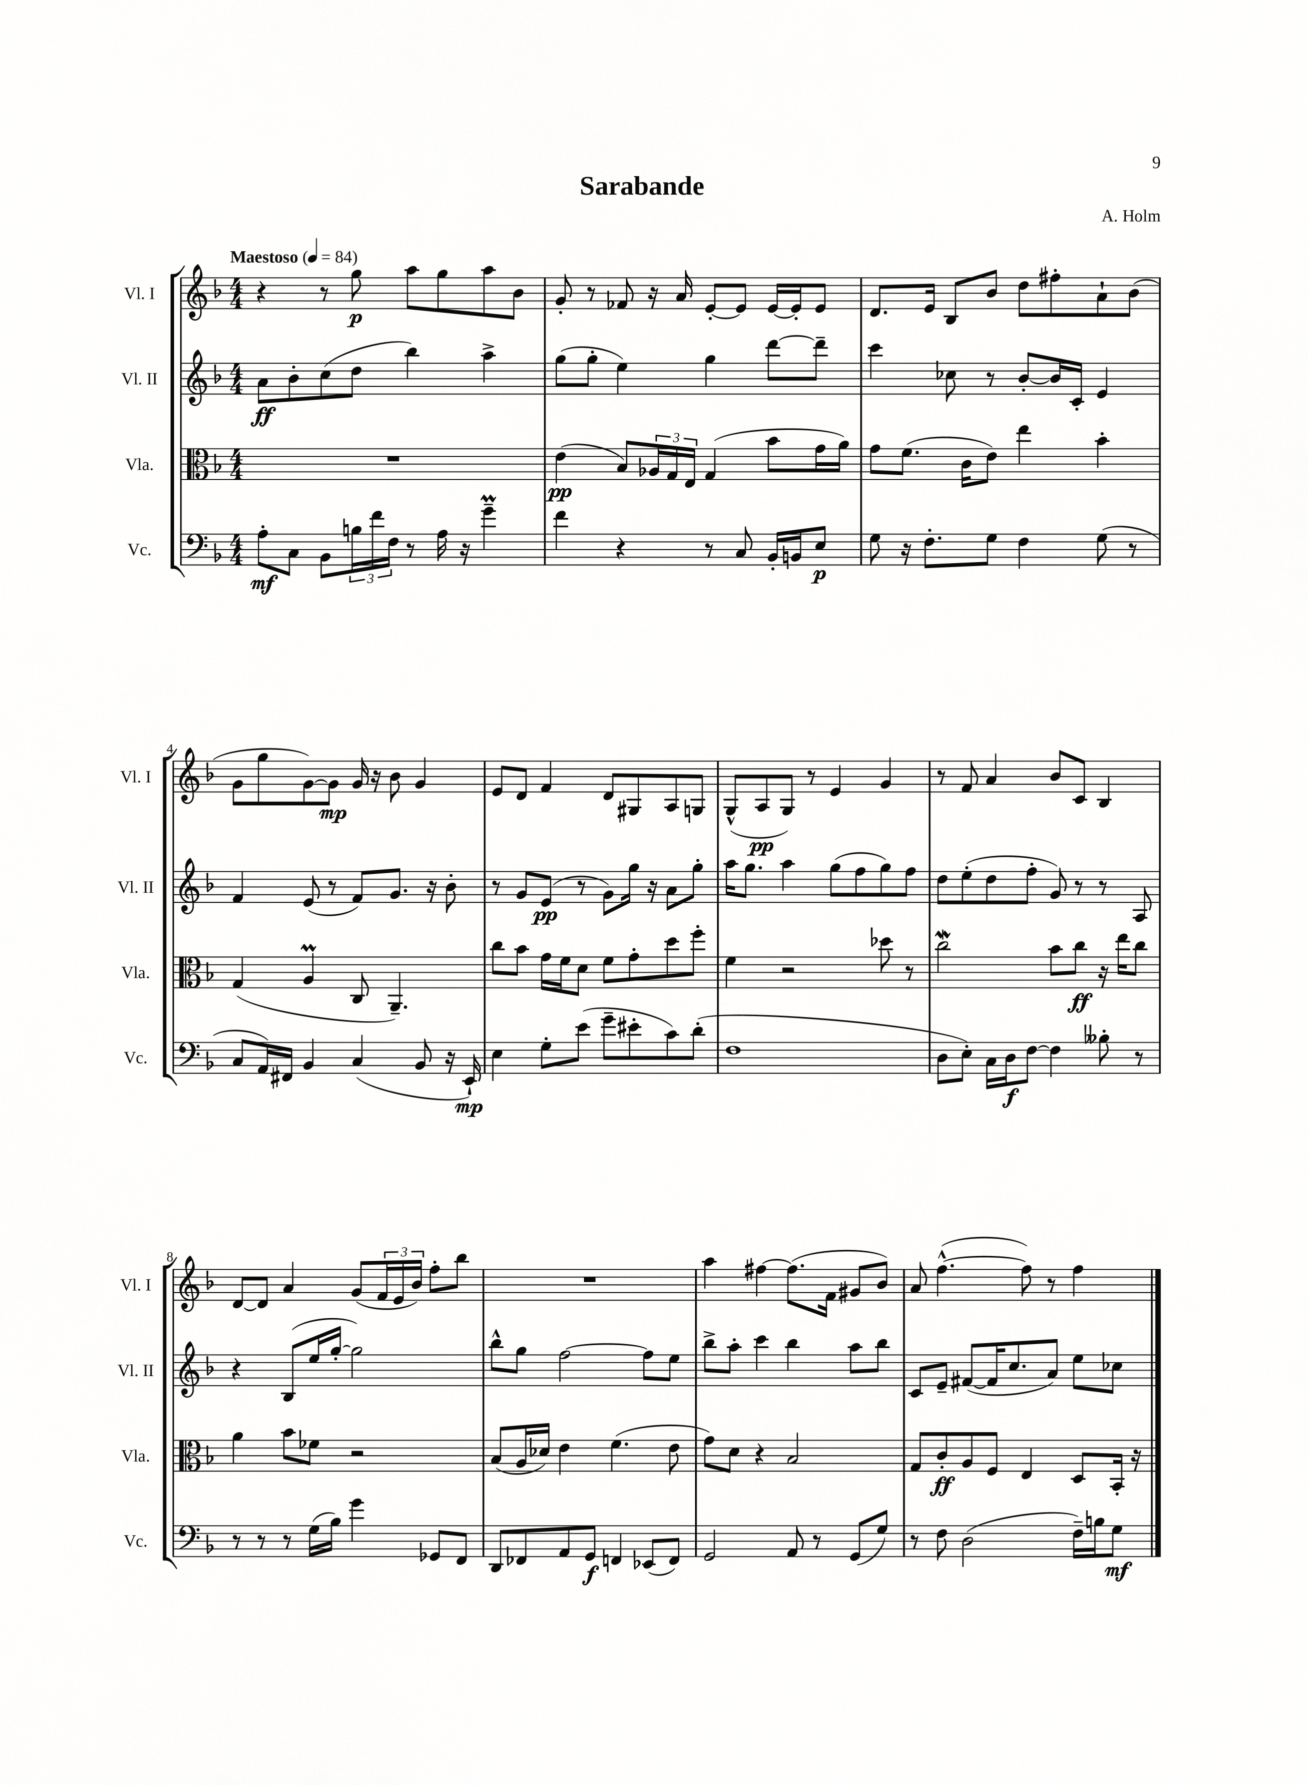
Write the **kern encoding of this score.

**kern	**kern	**kern	**kern
*staff4	*staff3	*staff2	*staff1
*clefF4	*clefC3	*clefG2	*clefG2
*k[b-]	*k[b-]	*k[b-]	*k[b-]
*M4/4	*M4/4	*M4/4	*M4/4
*MM84	*MM84	*MM84	*MM84
8A'\L	1r	8a\L	4r
8C\J	.	8b-'\	.
8BB-\L	.	(8cc\	8r
24B\L	.	8dd\J	8gg\
24f\	.	.	.
24F\JJ	.	.	.
8r	.	4bb-\)	8aa\L
16A\	.	.	8gg\
16r	.	.	.
4g~\	.	4aa^\	8aa\
.	.	.	8b-\J
=	=	=	=
4f\	(4e\	(8gg\L	8g'/
.	.	8gg'\J	8r
4r	8B-/L)	4ee\)	8f-/
.	24A-/L	.	16r
.	24G/	.	.
.	.	.	16a/
.	24E/JJ	.	.
8r	(4G/	4gg\	[8e'/L
8C/	.	.	8e/]J
16BB-'/LL	8b-\L	[8ddd\L	[16e/LL
16BB/J	.	.	16e'/]J
8E/J	16g\L	8ddd~\]J	8e/J
.	16a\JJ)	.	.
=	=	=	=
8G\	8g\L	4ccc\	8.d/L
16r	(8.f\J	.	.
8.F'\L	.	.	16e/Jk
.	.	8cc-\	8B-/L
.	16c\LK	.	.
8G\J	8e\J)	8r	8b-/J
4F\	4ee\	[8b-'/L	8dd\L
.	.	16b-/]L	8ff#'\
.	.	16c'/JJ	.
(8G\	4b-'\	4e/	8a`\
8r	.	.	(8b-\J
=	=	=	=
8C/L	(4G/	4f/	8g\L
16AA/L)	.	.	8gg\
16FF#/JJ	.	.	.
4BB-/	4A/	(8e/	[8g\)
.	.	8r	8g\]J
(4C/	8C/	8f/L)	16g/
.	.	.	16r
.	4.AA~/)	8.g/J	8b-\
8BB-/	.	.	4g/
.	.	16r	.
16r	.	8b-'\	.
16EE`/)	.	.	.
=	=	=	=
4E\	8cc\L	8r	8e/L
.	8b-\J	8g/L	8d/J
8G'\L	16g\LL	(8e/J	4f/
.	16f\J	.	.
(8e\J	8d\J	8r	.
8g~\L	8f\L	8g\L)	8d/L
8e#'\	8g'\	16gg\Jk	8G#/
.	.	16r	.
8c\)	8dd\	8a\L	8A/
(8d'\J	8ff'\J	8gg'\J	8G/J
=	=	=	=
1F	4f\	16aa\LK	(8G^^/L
.	.	8.gg\J	.
.	.	.	8A/
.	2r	4aa\	8G/J)
.	.	.	8r
.	.	(8gg\L	4e/
.	.	8ff\	.
.	8dd-\	8gg\)	4g/
.	8r	8ff\J	.
=	=	=	=
8D\L	2cc\	8dd\L	8r
8E'\J)	.	(8ee'\	8f/
16C\LL	.	8dd\	4a/
16D\J	.	.	.
[8F\J	.	8ff'\J	.
4F\]	8b-\L	8g/)	8b-/L
.	8cc\J	8r	8c/J
8B--'\	16r	8r	4B-/
.	16ee\LK	.	.
8r	8cc\J	8A/	.
=	=	=	=
8r	4a\	4r	[8d/L
8r	.	.	8d/]J
8r	8b-\L	(8B-/L	4a/
(16G\LL	8f-\J	16ee/L	.
16B-\JJ)	.	[16gg'/JJ	.
4g\	2r	2gg\])	(8g/L
.	.	.	24f/L
.	.	.	24e/
.	.	.	24b-/JJ)
8GG-/L	.	.	8ff'\L
8FF/J	.	.	8bb-\J
=	=	=	=
8DD/L	(8B-/L	8bb-^^\L	1r
8FF-/	16A/L	8gg\J	.
.	16d-/JJ)	.	.
8AA/	4e\	[2ff\	.
8GG/J	.	.	.
4FF/	(4.f\	.	.
(8EE-/L	.	8ff\]L	.
8FF/J)	8e\	8ee\J	.
=	=	=	=
2GG/	8g\L)	8bb-^\L	4aa\
.	8d\J	8aa'\J	.
.	4r	4ccc\	[4ff#\
8AA/	2B-/	4bb-\	(8.ff#\]L
8r	.	.	.
.	.	.	16f\Jk
(8GG/L	.	8aa\L	8g#/L
8G/J)	.	8bb-\J	8b-/J)
=	=	=	=
8r	8G/L	8c/L	8a/
8F\	8c'/	8e~/J	([4.ff^^\
(2D\	8A/	([8f#/L	.
.	8F/J	16f#/]K	.
.	.	8.cc/	.
.	4E/	.	8ff\])
.	.	8a/J)	8r
16F~\LL)	8D/L	8ee\L	4ff\
16B\J	.	.	.
8G\J	16BB-'/Jk	8cc-\J	.
.	16r	.	.
==	==	==	==
*-	*-	*-	*-
